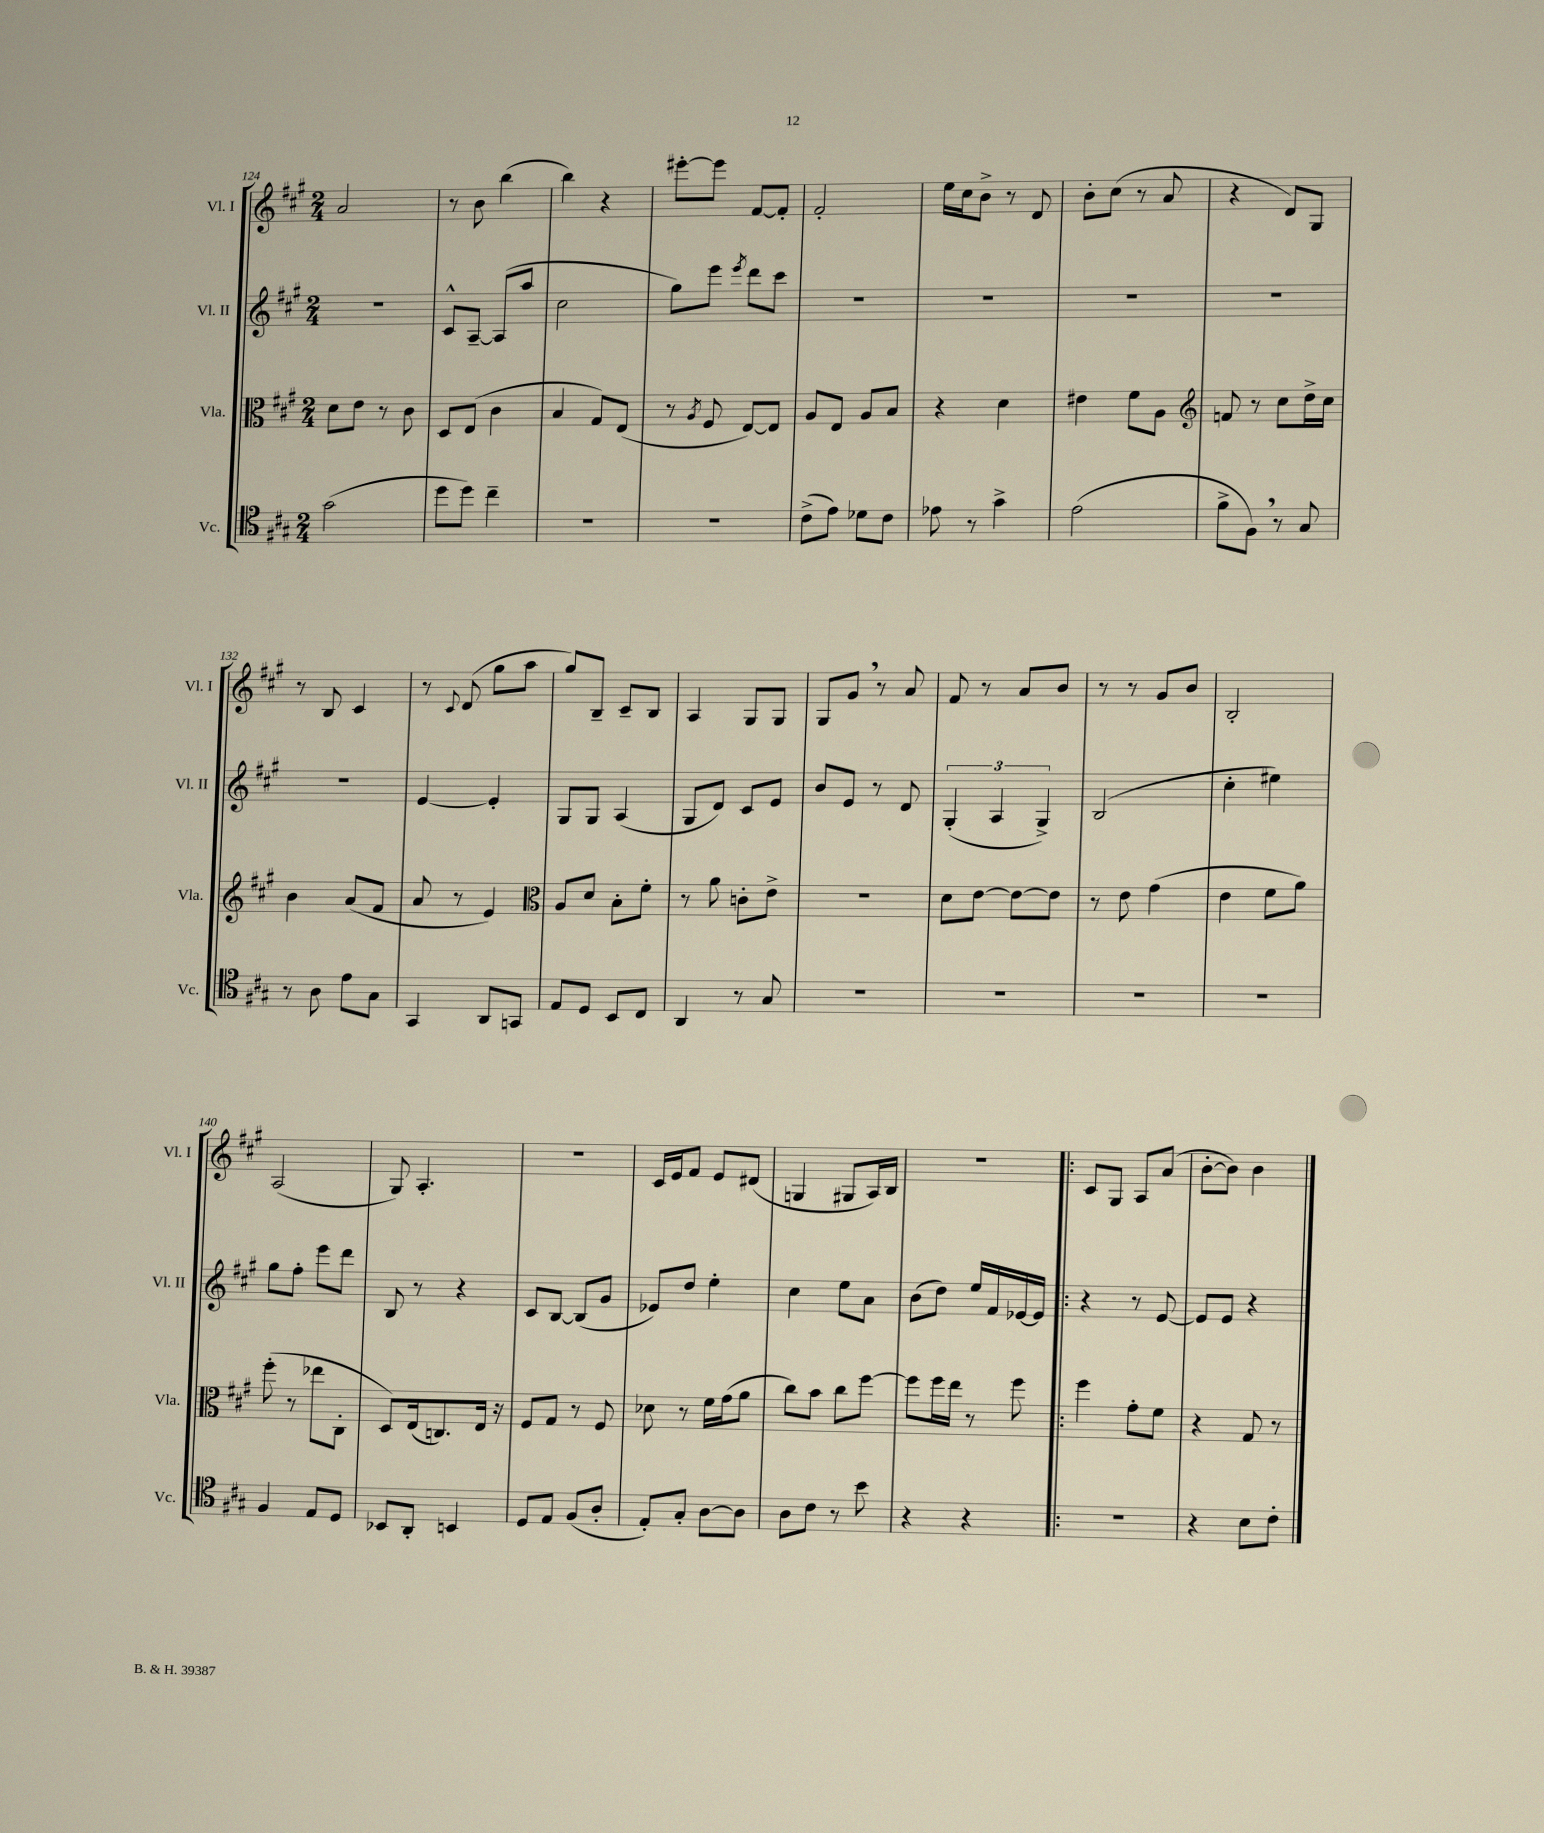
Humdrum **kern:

**kern	**kern	**kern	**kern
*staff4	*staff3	*staff2	*staff1
*clefC4	*clefC3	*clefG2	*clefG2
*k[f#c#g#]	*k[f#c#g#]	*k[f#c#g#]	*k[f#c#g#]
*M2/4	*M2/4	*M2/4	*M2/4
(2g#	8d	2r	2a
.	8e	.	.
.	8r	.	.
.	8c#	.	.
=	=	=	=
8dd	8D	8c#^^	8r
8dd)	(8E	[8A~	8b
4cc#~	4c#	(8A]	(4bb
.	.	8aa	.
=	=	=	=
2r	4B	2cc#	4bb)
.	8G#)	.	4r
.	(8E	.	.
=	=	=	=
2r	8r	8gg#)	[8eee#'
.	8qA	.	.
.	8F#	8eee	8eee#]
.	.	8qeee	.
.	[8E)	8ddd	[8f#
.	8E]	8ccc#	8f#']
=	=	=	=
(8c#^	8A	2r	2f#'
8e)	8E	.	.
8d-	8A	.	.
8c#	8B	.	.
=	=	=	=
8e-	4r	2r	16ee
.	.	.	16cc#
8r	.	.	8b^
4g#^	4d	.	8r
.	.	.	8d
=	=	=	=
(2e	4e#	2r	8b'
.	.	.	(8cc#
.	8f#	.	8r
.	8A	.	8a
=	=	=	=
*	*clefG2	*	*
8f#^	8f	2r	4r
8F#)	8r	.	.
8r	8cc#	.	8d)
8G#	16dd^	.	8G#
.	16cc#	.	.
=	=	=	=
8r	4b	2r	8r
8A	.	.	8B
8e	(8a	.	4c#
8G#	8f#	.	.
=	=	=	=
4GG#	8a	[4e	8r
.	.	.	8qqc#
.	8r	.	(8d
8AA	4e)	4e']	8gg#
8GG	.	.	8aa
=	=	=	=
*	*clefC3	*	*
8E	8A	8G#	8gg#)
8D	8d	8G#	8B~
8BB	8B'	(4A	8c#~
8C#	8f#'	.	8B
=	=	=	=
4AA	8r	8G#	4A
.	8a	8d)	.
8r	8c'	8c#	8G#
8G#	8e^	8e	8G#
=	=	=	=
2r	2r	8b	8G#
.	.	8e	8g#
.	.	8r	8r
.	.	8d	8a
=	=	=	=
2r	8d	(6G#'	8f#
.	[8e	.	8r
.	.	6A	.
.	8e_	.	8a
.	.	6G#^)	.
.	8e]	.	8b
=	=	=	=
2r	8r	(2B	8r
.	8e	.	8r
.	(4g#	.	8g#
.	.	.	8b
=	=	=	=
2r	4e	4cc#'	2B'
.	8f#	4ee#)	.
.	8a)	.	.
=	=	=	=
4F#	(8ff#'	8gg#	(2A
.	8r	8ff#'	.
8E	8ee-	8eee	.
8D	8C#'	8ddd	.
=	=	=	=
8BB-	8D)	8B	8G#)
8AA'	(16E	8r	4.A'
.	8.C)	.	.
4BB	.	4r	.
.	16E	.	.
.	16r	.	.
=	=	=	=
8D	8F#	8c#	2r
8E	8G#	[8B	.
(8F#	8r	(8B]	.
8A'	8F#	8g#	.
=	=	=	=
8E')	8d-	8e-)	16c#
.	.	.	16e
8G#'	8r	8dd	8f#
[8A	16f#	4ee'	8e
.	(16g#	.	.
8A]	8a	.	(8d#
=	=	=	=
8A	8cc#)	4cc#	4G
8c#	8b	.	.
8r	8cc#	8ee	8G#
8b	[8ff#	8a	16A)
.	.	.	16B
=	=	=	=
4r	8ff#]	(8b	2r
.	16ff#	8dd)	.
.	16ee	.	.
4r	8r	16ee	.
.	.	16f#	.
.	8ff#	[16e-	.
.	.	16e-]	.
=!|:	=!|:	=!|:	=!|:
2r	4ff#	4r	8c#
.	.	.	8G#
.	8g#'	8r	8A
.	8f#	[8e	(8a
=	=	=	=
4r	4r	8e]	[8b'
.	.	8e	8b])
8B	8G#	4r	4b
8c#'	8r	.	.
==	==	==	==
*-	*-	*-	*-
